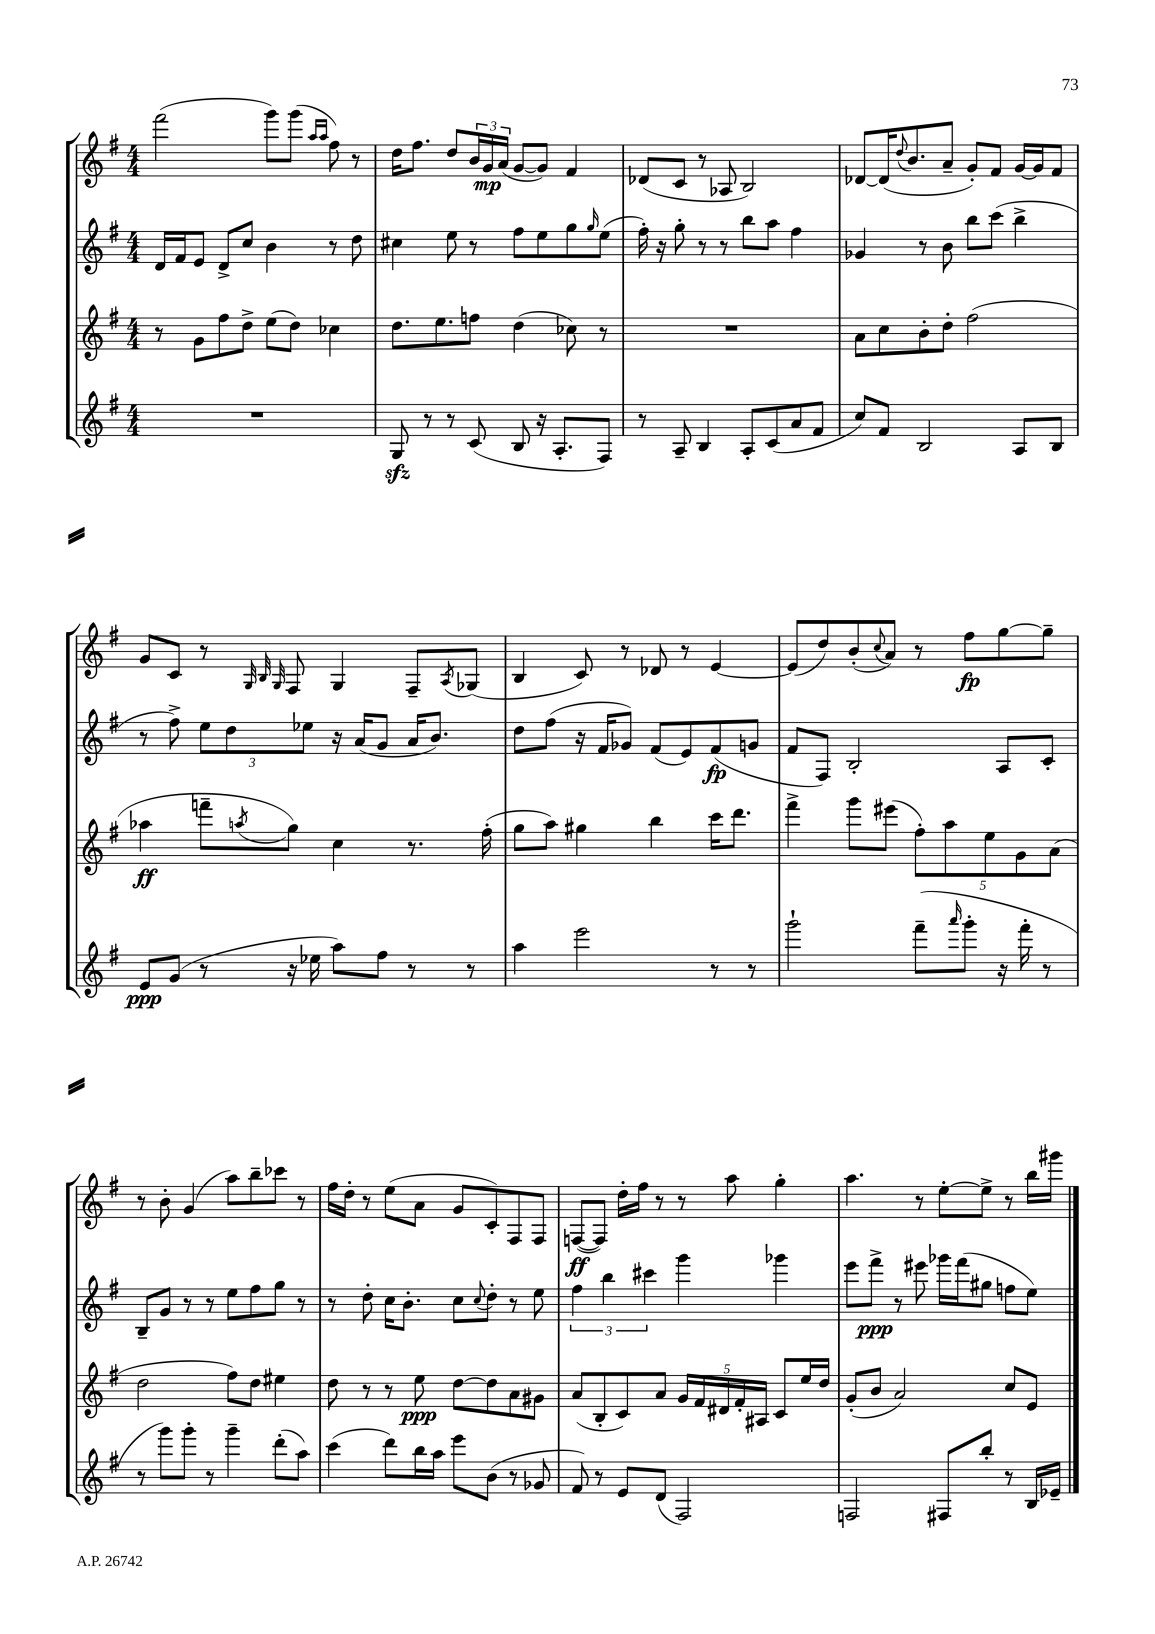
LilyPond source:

<<
\new StaffGroup <<
\new Staff = "s0" {
    \clef treble \key g \major \numericTimeSignature \time 4/4
    fis'''2( g'''8) g'''8( \grace { a''16 a''16 } fis''8) r8 |
    d''16 fis''8. d''8 \tuplet 3/2 { b'16 g'16\mp a'16( } g'8~ g'8) fis'4 |
    des'8( c'8 r8 aes8 b2) |
    des'8~ des'16( \appoggiatura { d''8 } b'8. a'8-- g'8-.) fis'8 g'16~ g'16 fis'8 |
    g'8 c'8 r8 \grace { g32 b32 g32 } fis8 g4 fis8-- \acciaccatura { a8 } ges8( |
    b4 c'8) r8 des'8 r8 e'4~ |
    e'8( d''8) b'8-.( \appoggiatura { c''8 } a'8) r8 fis''8\fp g''8~ g''8-- |
    r8 b'8-. g'4( a''8) b''8-- ces'''8 r8 |
    fis''16 d''16-. r8 e''8( a'8 g'8 c'8-.) fis8 fis8 |
    f8~\ff( f8) d''16-. fis''16 r8 r8 a''8 g''4-. |
    a''4. r8 e''8~-. e''8-> r8 b''16 gis'''16 \bar "|." |
}
\new Staff = "s1" {
    \clef treble \key g \major \numericTimeSignature \time 4/4
    d'16 fis'16 e'8 d'8-> c''8 b'4 r8 d''8 |
    cis''4 e''8 r8 fis''8 e''8 g''8 \grace { g''16 } e''8( |
    fis''16-.) r16 g''8-. r8 r8 b''8 a''8 fis''4 |
    ges'4 r8 b'8 b''8 c'''8( b''4-> |
    r8 fis''8->) \tuplet 3/2 { e''8 d''8 ees''8 } r16 a'16( g'8 a'16 b'8.) |
    d''8 fis''8( r16 fis'16 ges'8) fis'8( e'8) fis'8\fp( g'8 |
    fis'8 fis8) b2-. a8 c'8-. |
    b8-- g'8 r8 r8 e''8 fis''8 g''8 r8 |
    r8 d''8-. c''16 b'8.-. c''8 \appoggiatura { c''8 } d''8-. r8 e''8 |
    \tuplet 3/2 { fis''4 b''4 cis'''4 } g'''4 ges'''4 |
    e'''8 fis'''8->\ppp r8 eis'''8 ges'''16 fis'''16( gis''8 f''8 e''8) \bar "|." |
}
\new Staff = "s2" {
    \clef treble \key g \major \numericTimeSignature \time 4/4
    r8 g'8 fis''8 d''8-> e''8( d''8) ces''4 |
    d''8. e''8. f''8 d''4( ces''8) r8 |
    R1 |
    a'8 c''8 b'8-. d''8-. fis''2( |
    aes''4\ff f'''8-- \acciaccatura { a''8 } g''8) c''4 r8. fis''16-.( |
    g''8 a''8) gis''4 b''4 c'''16 d'''8. |
    fis'''4-> g'''8 eis'''8( \tuplet 5/4 { fis''8-.) a''8 e''8 g'8 a'8( } |
    d''2 fis''8) d''8 eis''4 |
    d''8 r8 r8 e''8\ppp d''8~ d''8 a'8 gis'8 |
    a'8( b8-. c'8) a'8 \tuplet 5/4 { g'16 fis'16 dis'16 fis'16-. ais16 } c'8 e''16 d''16 |
    g'8-.( b'8 a'2) c''8 e'8 \bar "|." |
}
\new Staff = "s3" {
    \clef treble \key g \major \numericTimeSignature \time 4/4
    R1 |
    g8\sfz r8 r8 c'8( b8 r16 a8.-. fis8) |
    r8 a8-- b4 a8-. c'8( a'8 fis'8 |
    c''8) fis'8 b2 a8 b8 |
    e'8\ppp g'8( r8 r16 ees''16 a''8) fis''8 r8 r8 |
    a''4 e'''2 r8 r8 |
    g'''2-! fis'''8--( \grace { a'''16 } g'''8-. r16 fis'''16-. r8 |
    r8 g'''8) g'''8-. r8 g'''4-- d'''8-.( a''8) |
    c'''4( d'''8) b''16 a''16 e'''8 b'8( r8 ges'8 |
    fis'8) r8 e'8 d'8( fis2) |
    f2 fis8 b''8-. r8 b16 ees'16-- \bar "|." |
}
>>
>>
\layout { \context { \Score \remove "Bar_number_engraver" } }
